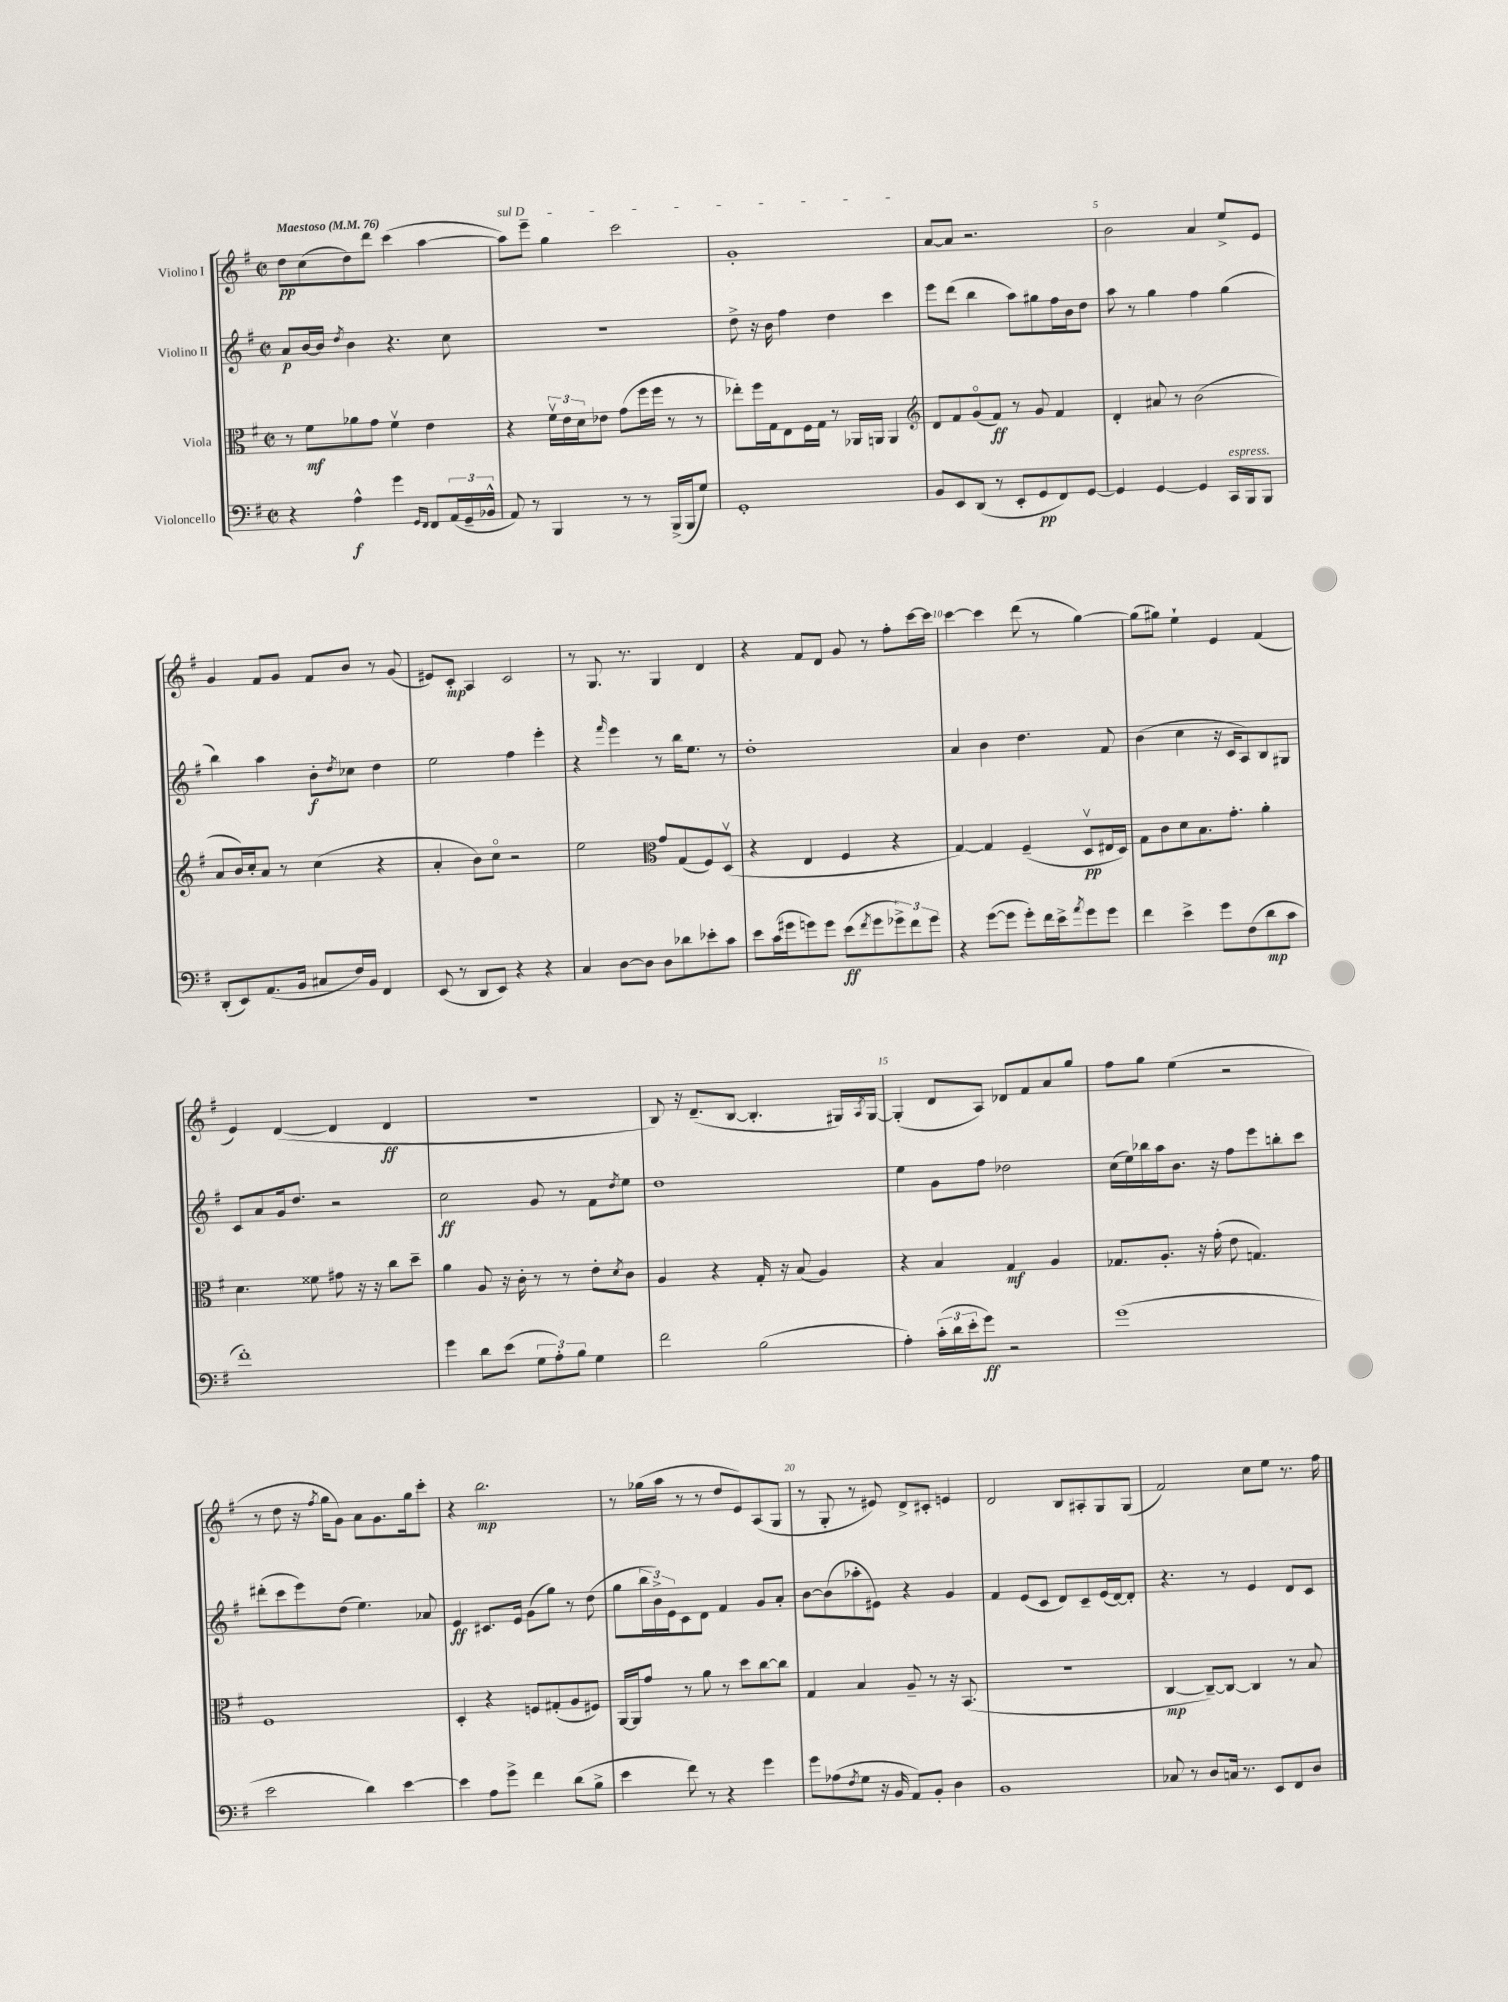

**kern	**dynam	**kern	**dynam	**kern	**dynam	**kern	**dynam
*part4	*part4	*part3	*part3	*part2	*part2	*part1	*part1
*staff4	*staff4	*staff3	*staff3	*staff2	*staff2	*staff1	*staff1
*I"Violoncello	*	*I"Viola	*	*I"Violino II	*	*I"Violino I	*
*clefF4	*	*clefC3	*	*clefG2	*	*clefG2	*
*k[f#]	*	*k[f#]	*	*k[f#]	*	*k[f#]	*
*M2/2	*	*M2/2	*	*M2/2	*	*M2/2	*
*met(c|)	*	*met(c|)	*	*met(c|)	*	*met(c|)	*
*MM76	*	*MM76	*	*MM76	*	*MM76	*
=1	=1	=1	=1	=1	=1	=1	=1
!	!	!	!	!	!	!LO:TX:a:B:t=Maestoso	!
4r	.	8r	.	8a/L	p	8dd\L	pp
.	.	8f#\L	mf	[16b/L	.	(8cc\	.
.	.	.	.	16b/JJ]	.	.	.
.	.	.	.	8qdd/	.	.	.
4A^^\	f	8a-X\	.	4b\	.	8dd\)	.
.	.	8g\J	.	.	.	8ddd\J	.
4g\	.	4f#v\	.	4.r	.	(4ccc\	.
16qqGG/LL	.	.	.	.	.	.	.
16qqFF#/JJ	.	.	.	.	.	.	.
8FF#/L	.	4e\	.	.	.	[4aa\	.
(24AA/L	.	.	.	8cc\	.	.	.
24GG~/	.	.	.	.	.	.	.
24BB-X^^/JJ	.	.	.	.	.	.	.
=2	=2	=2	=2	=2	=2	=2	=2
!	!	!	!	!	!	!LO:TX:a:i:t=sul D	!
8AA/)	.	4r	.	1r	.	8aa\L])	.
8r	.	.	.	.	.	8eee~\J	.
4BBB/	.	24f#v\LL	.	.	.	4gg\	.
.	.	24e\	.	.	.	.	.
.	.	24d\J	.	.	.	.	.
.	.	8e-X\J	.	.	.	.	.
8r	.	(8g\L	.	.	.	2ccc\	.
8r	.	16ff#\L	.	.	.	.	.
.	.	16ff#\JJ	.	.	.	.	.
(16BBB^/LL	.	8r	.	.	.	.	.
16BBB/J	.	.	.	.	.	.	.
8G/J)	.	8r	.	.	.	.	.
=3	=3	=3	=3	=3	=3	=3	=3
1GG'	.	8ee-X'\L)	.	8dd^\	.	1g'	.
.	.	16ff#\L	.	16r	.	.	.
.	.	16G\J	.	16b\	.	.	.
.	.	8E\	.	4ff#\	.	.	.
.	.	16F#\L	.	.	.	.	.
.	.	16G\JJ	.	.	.	.	.
.	.	8r	.	4dd\	.	.	.
.	.	16AA-X/LL	.	.	.	.	.
.	.	16AAn/JJ	.	.	.	.	.
.	.	4AA/	.	4ccc\	.	.	.
=4	=4	=4	=4	=4	=4	=4	=4
*	*	*clefG2	*	*	*	*	*
8BB/L	.	8d/L	.	8eee\L	.	[8a/L	.
8EE/	.	8f#/	.	(8ddd\J	.	8a/J]	.
(8DD/J	.	(8g/	.	4bb\	.	2.r	.
8r	.	8f#/J)	ff	.	.	.	.
8EE'/L	.	8r	.	8aa\L)	.	.	.
8GG/	pp	8g/	.	8gg#X\	.	.	.
8FF#/)	.	4f#/	.	16ff#\L	.	.	.
.	.	.	.	16b\J	.	.	.
[8GG/J	.	.	.	8dd\J	.	.	.
=5	=5	=5	=5	=5	=5	=5	=5
4GG/]	.	4d'/	.	8aa\	.	2b\	.
.	.	.	.	8r	.	.	.
[4GG/	.	8a#X/	.	4gg\	.	.	.
.	.	8r	.	.	.	.	.
4GG/]	.	(2b\	.	4ff#\	.	4a/	.
!LO:TX:a:i:t=espress.	!	!	!	!	!	!	!
16CC/LL	.	.	.	(4gg\	.	8ee^/L	.
16BBB/J	.	.	.	.	.	.	.
8BBB/J	.	.	.	.	.	8e/J	.
!!LO:LB:g=z
=6	=6	=6	=6	=6	=6	=6	=6
(8DD'/L	.	8a/L	.	4bb\)	.	4g/	.
8EE/)	.	16b/L)	.	.	.	.	.
.	.	16cc'/J	.	.	.	.	.
(8.AA/	.	8a/J	.	4aa\	.	8f#/L	.
.	.	8r	.	.	.	8g/J	.
16BB/Jk	.	.	.	.	.	.	.
8C#X/L	.	(4cc\	.	8b'\L	f	8f#/L	.
.	.	.	.	8qdd/	.	.	.
16F#/L)	.	.	.	8cc-X\J	.	8b/J	.
16BB/JJ	.	.	.	.	.	.	.
4FF#/	.	4r	.	4dd\	.	8r	.
.	.	.	.	.	.	(8g/	.
=7	=7	=7	=7	=7	=7	=7	=7
(8EE/	.	4a'/	.	2ee\	.	8e#X/L)	.
8r	.	.	.	.	.	8c'/J	mp
8DD/L	.	8b\L)	.	.	.	4A/	.
8EE/J)	.	8cc\J	.	.	.	.	.
4r	.	2r	.	4ff#\	.	2c/	.
4r	.	.	.	4eee'\	.	.	.
=8	=8	=8	=8	=8	=8	=8	=8
4C/	.	2ee\	.	4r	.	8r	.
.	.	.	.	.	.	8.G/	.
.	.	.	.	16qqfff#/	.	.	.
[8D\L	.	.	.	4eee\	.	.	.
.	.	.	.	.	.	8.r	.
8D\J]	.	.	.	.	.	.	.
*	*	*clefC3	*	*	*	*	*
8D\L	.	8g/L	.	8r	.	4G/	.
8d-X\	.	(8G/	.	16bb\KL	.	.	.
.	.	.	.	8.ee\J	.	.	.
8e-X'\	.	8F#/)	.	.	.	4d/	.
8c\J	.	(8Dv/J	.	8r	.	.	.
=9	=9	=9	=9	=9	=9	=9	=9
8e\L	.	4r	.	1dd'	.	4r	.
(16c\L	.	.	.	.	.	.	.
16g#X\J	.	.	.	.	.	.	.
8gn\)	.	4E/	.	.	.	8f#/L	.
8g\J	.	.	.	.	.	8d/J	.
(8e\L	ff	4F#/	.	.	.	8g/	.
8qf#/	.	.	.	.	.	.	.
8g\	.	.	.	.	.	8r	.
12g-X^\)	.	4r	.	.	.	8ff#'\L	.
12f#\	.	.	.	.	.	.	.
.	.	.	.	.	.	[16ccc\L	.
12g-\J	.	.	.	.	.	.	.
.	.	.	.	.	.	16ccc\JJ]	.
=10	=10	=10	=10	=10	=10	=10	=10
4r	.	[4G/)	.	4a/	.	[4ccc\	.
([8g\L	.	4G/]	.	4b\	.	4ccc\]	.
8g\J]	.	.	.	.	.	.	.
8g'\L)	.	(4F#~/	.	4.dd\	.	(8ddd\	.
16f#\L	.	.	.	.	.	8r	.
16e^\J	.	.	.	.	.	.	.
8qa/	.	.	.	.	.	.	.
8g\	.	8Dv/L	pp	.	.	[4gg\)	.
8g\J	.	16E#X/L	.	8f#/	.	.	.
.	.	16D/JJ)	.	.	.	.	.
=11	=11	=11	=11	=11	=11	=11	=11
4f#\	.	8G\L	.	(4b\	.	(8gg\L]	.
.	.	8c\	.	.	.	8gg#X\J)	.
4e^\	.	8d\	.	4cc\	.	4ee`\	.
.	.	8.B\	.	.	.	.	.
8g\L	.	.	.	16r	.	4e/	.
.	.	8.g'\J	.	16c/KL	.	.	.
(8F#\	.	.	.	8A/)	.	.	.
8d\	mp	4a'\	.	8B/	.	(4f#/	.
8c\J	.	.	.	8G#X/J	.	.	.
!!LO:LB:g=z
=12	=12	=12	=12	=12	=12	=12	=12
1f#')	.	4.d\	.	8c/L	.	4e/)	.
.	.	.	.	8a/	.	.	.
.	.	.	.	16g/k	.	([4d/	.
.	.	.	.	8.dd/J	.	.	.
.	.	8f##X\	.	.	.	.	.
.	.	8g#X\	.	2r	.	4d/]	.
.	.	16r	.	.	.	.	.
.	.	16r	.	.	.	.	.
.	.	8cc\L	.	.	.	4d/	ff
.	.	8dd~\J	.	.	.	.	.
=13	=13	=13	=13	=13	=13	=13	=13
4g\	.	4a\	.	2cc\	ff	1r	.
8d\L	.	8A/	.	.	.	.	.
(8e\J	.	16r	.	.	.	.	.
.	.	16c'\	.	.	.	.	.
12G\L	.	8r	.	8g/	.	.	.
12A'\)	.	.	.	.	.	.	.
.	.	8r	.	8r	.	.	.
12B\J	.	.	.	.	.	.	.
4G\	.	8e'\L	.	8f#\L	.	.	.
.	.	8qd/	.	8qdd/	.	.	.
.	.	8c\J	.	8ee\J	.	.	.
=14	=14	=14	=14	=14	=14	=14	=14
2f#\	.	4A/	.	1dd	.	8B/)	.
.	.	.	.	.	.	16r	.
.	.	.	.	.	.	(8.d~/L	.
.	.	4r	.	.	.	.	.
.	.	.	.	.	.	[8B/J	.
(2B\	.	16G'/	.	.	.	4.B'/]	.
.	.	16r	.	.	.	.	.
.	.	(8B/	.	.	.	.	.
.	.	4A/)	.	.	.	.	.
.	.	.	.	.	.	16G#X/LL)	.
.	.	.	.	.	.	8qA/	.
.	.	.	.	.	.	[16G#/JJ	.
=15	=15	=15	=15	=15	=15	=15	=15
4A'\)	.	4r	.	4ee\	.	(4G#'/]	.
(24c'\LL	.	4B/	.	8g\L	.	8d/L	.
24d\	.	.	.	.	.	.	.
24e'\J	.	.	.	.	.	.	.
8g\J)	ff	.	.	8ff#\J	.	8A/J)	.
2r	.	4G/	mf	2dd-X\	.	8d-X/L	.
.	.	.	.	.	.	8f#/	.
.	.	4A/	.	.	.	8a/	.
.	.	.	.	.	.	8gg/J	.
=16	=16	=16	=16	=16	=16	=16	=16
(1g	.	8.G-X/L	.	(16cc\LL	.	8ff#\L	.
.	.	.	.	16ee\)	.	.	.
.	.	.	.	16bb-X\	.	8gg\J	.
.	.	8.A'/J	.	16aa\J	.	.	.
.	.	.	.	8.b\J	.	(4ee\	.
.	.	16r	.	.	.	.	.
.	.	(16g'\	.	16r	.	.	.
.	.	8e\	.	8ff#\L	.	2r	.
.	.	4.Gn/)	.	8eee\	.	.	.
.	.	.	.	8bbn'\	.	.	.
.	.	.	.	8ccc\J	.	.	.
!!LO:LB:g=z
=17	=17	=17	=17	=17	=17	=17	=17
2e\	.	1F#	.	(8ddd#X'\L	.	8r	.
.	.	.	.	8ccc\	.	8dd\	.
.	.	.	.	8eee\)	.	16r	.
.	.	.	.	.	.	8qff#/	.
.	.	.	.	.	.	16gg\KL	.
.	.	.	.	(8dd\J	.	8g\J)	.
4d\)	.	.	.	4.ee\)	.	8a\L	.
.	.	.	.	.	.	8.g\	.
[4e\	.	.	.	.	.	.	.
.	.	.	.	.	.	16gg\k	.
.	.	.	.	8a-X/	.	8ccc'\J	.
=18	=18	=18	=18	=18	=18	=18	=18
4e\]	.	4D'/	.	4e/	ff	4r	.
8A\L	.	4r	.	8.c#X/L	.	2.bb\	mp
8g^\J	.	.	.	.	.	.	.
.	.	.	.	16e/Jk	.	.	.
4f#\	.	8Fn/L	.	(8g\L	.	.	.
.	.	(8G#X'/	.	8gg\J)	.	.	.
(8d\L	.	8A/	.	8r	.	.	.
8B^\J	.	8F#X/J)	.	(8dd\	.	.	.
=19	=19	=19	=19	=19	=19	=19	=19
4e\	.	[16AA/LL	.	8gg\L	.	8r	.
.	.	16AA/J]	.	.	.	.	.
.	.	8g/J	.	24bb\L	.	(16gg-X\LL	.
.	.	.	.	24b^\)	.	.	.
.	.	.	.	.	.	16aa\JJ	.
.	.	.	.	24e\J	.	.	.
8f#\)	.	8r	.	8c\	.	8r	.
8r	.	8a\	.	8d\J	.	8r	.
4r	.	8r	.	4f#/	.	8dd/L	.
.	.	8dd\L	.	.	.	8e/)	.
4g\	.	[8cc\	.	8g/L	.	(8A/	.
.	.	8cc\J]	.	8a'/J	.	8G/J	.
=20	=20	=20	=20	=20	=20	=20	=20
8g\L	.	4G/	.	[8b\L	.	8r	.
(8A-X\	.	.	.	(8b\]	.	8G'/	.
8qF#/	.	.	.	.	.	.	.
8G\J	.	4B/	.	8aa-X'\	.	8r	.
16r	.	.	.	8e#X\J)	.	8e#X/)	.
16BB/	.	.	.	.	.	.	.
8AA/L)	.	8A~/	.	4r	.	8d^/L	.
8BB'/J	.	8r	.	.	.	8c#X'/J	.
4D\	.	16r	.	4g/	.	4en/	.
.	.	(8.BB/	.	.	.	.	.
=21	=21	=21	=21	=21	=21	=21	=21
1BB	.	1r	.	4f#/	.	2d/	.
.	.	.	.	(8e/L	.	.	.
.	.	.	.	8c/J	.	.	.
.	.	.	.	8d/L)	.	8B/L	.
.	.	.	.	8c~/	.	8A#X'/	.
.	.	.	.	(16e/L	.	8G/	.
.	.	.	.	[16d/J)	.	.	.
.	.	.	.	8d'/J]	.	(8G/J	.
=22	=22	=22	=22	=22	=22	=22	=22
8C-X/	.	[4C/	mp	4.r	.	2f#/)	.
8r	.	.	.	.	.	.	.
8D/L	.	8C~/L_)	.	.	.	.	.
16Cn/Jk	.	8C/J_	.	8r	.	.	.
8.r	.	.	.	.	.	.	.
.	.	4C/]	.	4e/	.	8cc\L	.
8EE/L	.	.	.	.	.	8ee\J	.
8FF#/	.	8r	.	8d/L	.	8.r	.
8D/J	.	8B/	.	8c/J	.	.	.
.	.	.	.	.	.	16ff#\	.
==	==	==	==	==	==	==	==
*-	*-	*-	*-	*-	*-	*-	*-
